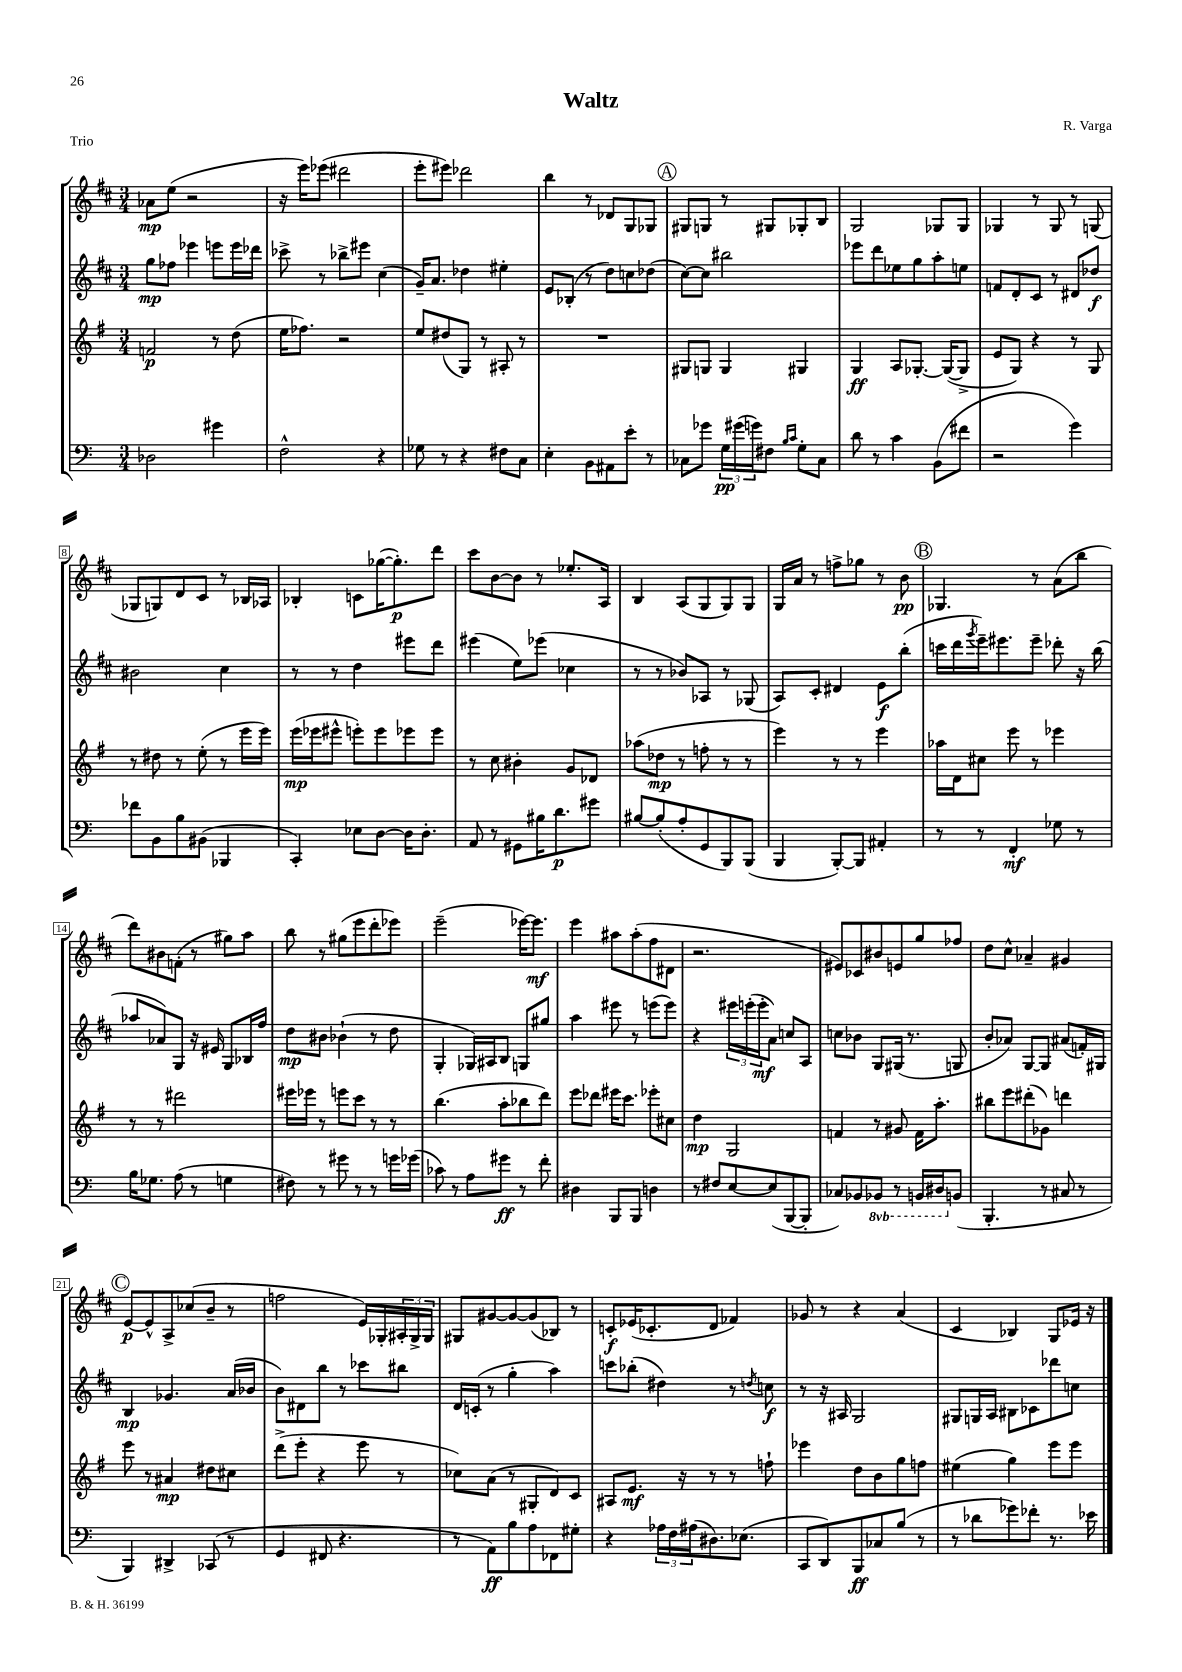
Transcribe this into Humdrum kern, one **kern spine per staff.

**kern	**dynam	**kern	**dynam	**kern	**dynam	**kern	**dynam
*part4	*part4	*part3	*part3	*part2	*part2	*part1	*part1
*staff4	*staff4	*staff3	*staff3	*staff2	*staff2	*staff1	*staff1
*clefF4	*	*clefG2	*	*clefG2	*	*clefG2	*
*k[]	*	*k[f#]	*	*k[f#c#]	*	*k[f#c#]	*
*M3/4	*	*M3/4	*	*M3/4	*	*M3/4	*
=1	=1	=1	=1	=1	=1	=1	=1
2D-X\	.	2fn/	p	8gg\L	mp	8a-X\L	mp
.	.	.	.	8ff-X\J	.	(8ee\J	.
.	.	.	.	4eee-X\	.	2r	.
4g#X\	.	8r	.	8eeen\L	.	.	.
.	.	(8dd\	.	16eee\L	.	.	.
.	.	.	.	16ddd-X\JJ	.	.	.
=2	=2	=2	=2	=2	=2	=2	=2
2F^^\	.	16ee\KL	.	8ccc-X^\	.	16r	.
.	.	8.ff-X\J)	.	.	.	16eee\KL)	.
.	.	.	.	8r	.	(8eee-X\J	.
.	.	2r	.	8bb-X^\L	.	2ddd#X\	.
.	.	.	.	8eee#X\J	.	.	.
4r	.	.	.	(4cc#\	.	.	.
=3	=3	=3	=3	=3	=3	=3	=3
8G-X\	.	8ee/L	.	16g~/KL)	.	8eee'\L	.
.	.	.	.	8.a/J	.	.	.
8r	.	(8dd#X/	.	.	.	8eee#X\J)	.
4r	.	8G/J)	.	4dd-X\	.	2ddd-X\	.
.	.	8r	.	.	.	.	.
8F#X\L	.	8A#X'/	.	4ee#X'\	.	.	.
8C\J	.	8r	.	.	.	.	.
=4	=4	=4	=4	=4	=4	=4	=4
4E'\	.	2.r	.	8e/L	.	4bb\	.
.	.	.	.	(8B-X'/J	.	.	.
8BB\L	.	.	.	8r	.	8r	.
8AA#X\	.	.	.	8dd\L)	.	8d-X/L	.
8e'\J	.	.	.	8ccn\	.	8G/	.
8r	.	.	.	(8dd-X\J	.	8G-X/J	.
!!LO:REH:place=s1:t=A
=5	=5	=5	=5	=5	=5	=5	=5
8C-X\L	.	8G#X/L	.	[8cc#\L)	.	8G#X/L	.
8g-X\J	.	8Gn/J	.	8cc#\J]	.	8Gn/J	.
24G\LL	pp	4G/	.	2bb#X\	.	8r	.
(24g#X\	.	.	.	.	.	.	.
24gn\J)	.	.	.	.	.	.	.
8F#X\J	.	.	.	.	.	8G#X/L	.
16qqB/LL	.	.	.	.	.	.	.
16qqc/JJ	.	.	.	.	.	.	.
8G'\L	.	4G#X/	.	.	.	8G-X'/	.
8C-\J	.	.	.	.	.	8B/J	.
=6	=6	=6	=6	=6	=6	=6	=6
8d\	.	4G/	ff	8eee-X\L	.	2G/	.
8r	.	.	.	8ddd\	.	.	.
4c\	.	8A/L	.	8ee-X\	.	.	.
.	.	[8.G-X'/J	.	8gg\	.	.	.
(8BB\L	.	.	.	8aa'\	.	8G-X/L	.
.	.	(16G-/KL_	.	.	.	.	.
8f#X\J	.	8G-^/J]	.	8een\J	.	8G-/J	.
=7	=7	=7	=7	=7	=7	=7	=7
2r	.	8e/L	.	8fn/L	.	4G-X/	.
.	.	8G/J)	.	8d'/	.	.	.
.	.	4r	.	8c#/J	.	8r	.
.	.	.	.	8r	.	8G-/	.
4g\)	.	8r	.	8d#X/L	.	8r	.
.	.	8G/	.	8dd-X/J	f	(8Gn/	.
!!LO:LB:g=z
=8	=8	=8	=8	=8	=8	=8	=8
8f-X\L	.	8r	.	2b#X\	.	8G-X/L	.
8BB\	.	8dd#X\	.	.	.	8Gn/)	.
8B\	.	8r	.	.	.	8d/	.
(8BB#X\J	.	(8ee'\	.	.	.	8c#/J	.
4BBB-X/	.	8r	.	4cc#\	.	8r	.
.	.	16eee\LL	.	.	.	16B-X/LL	.
.	.	16eee\JJ)	.	.	.	16A-X/JJ	.
=9	=9	=9	=9	=9	=9	=9	=9
4CC'/)	.	(16eee\LL	mp	8r	.	4B-X'/	.
.	.	16eee-X\J	.	.	.	.	.
.	.	8eee#X^^\J	.	8r	.	.	.
8E-X\L	.	8eeen'\L)	.	4dd\	.	8cn\L	.
[8D\J	.	8eee\	.	.	.	([16gg-X\K	.
.	.	.	.	.	.	8.gg-'\])	p
16D\KL]	.	8eee-X\	.	8eee#X\L	.	.	.
8.D'\J	.	.	.	.	.	.	.
.	.	8eee-\J	.	8ddd\J	.	8ddd\J	.
=10	=10	=10	=10	=10	=10	=10	=10
8AA/	.	8r	.	(4eee#X\	.	8ccc#\L	.
8r	.	8cc\	.	.	.	[8b\	.
8GG#X\L	.	4b#X'\	.	8ee\L)	.	8b\J]	.
16B#X\K	.	.	.	(8eee-X\J	.	8r	.
8.d\	p	.	.	.	.	.	.
.	.	8g/L	.	4cc-X\	.	8.ee-X'/L	.
8g#X\J	.	8d-X/J	.	.	.	.	.
.	.	.	.	.	.	16A/Jk	.
=11	=11	=11	=11	=11	=11	=11	=11
[8B#X/L	.	(8aa-X\L	.	8r	.	4B/	.
(8B#'/]	.	8dd-X\J	mp	8r	.	.	.
8A'/	.	8r	.	8b-X/L)	.	(8A/L	.
8GG/	.	8ffn'\	.	8A-X/J	.	8G/	.
8BBB/)	.	8r	.	8r	.	8G/)	.
(8BBB/J	.	8r	.	(8G-X/	.	8G/J	.
=12	=12	=12	=12	=12	=12	=12	=12
4BBB/	.	4eee\)	.	8A/L)	.	16G/LL	.
.	.	.	.	.	.	16a/JJ	.
.	.	.	.	8c#'/J	.	8r	.
[8BBB'/L)	.	8r	.	4d#X/	.	8ffn^\L	.
8BBB/J]	.	8r	.	.	.	8gg-X\J	.
4AA#X'/	.	4eee\	.	8e\L	f	8r	.
.	.	.	.	(8bb'\J	.	8b\	pp
!!LO:REH:place=s1:t=B
=13	=13	=13	=13	=13	=13	=13	=13
8r	.	16aa-X\LL	.	16cccn\LL	.	4.G-X/	.
.	.	16d\J	.	16ddd\	.	.	.
.	.	.	.	8qggg/	.	.	.
8r	.	8cc#X\J	.	16eee~\J)	.	.	.
.	.	.	.	8.eee#X\	.	.	.
4FF'/	mf	8eee\	.	.	.	.	.
.	.	8r	.	8eee#~\J	.	8r	.
8G-X\	.	4eee-X\	.	8ddd-X'\	.	(8a\L	.
8r	.	.	.	16r	.	8bb\J	.
.	.	.	.	(16bb\	.	.	.
!!LO:LB:g=z
=14	=14	=14	=14	=14	=14	=14	=14
16B\KL	.	8r	.	8aa-X/L	.	8ddd\L)	.
8.G-X\J	.	.	.	.	.	.	.
.	.	8r	.	8a-X/)	.	8b#X\	.
(8A\	.	2ddd#X\	.	8G/J	.	(8fn'\J	.
8r	.	.	.	16r	.	8r	.
.	.	.	.	16e#X/	.	.	.
4Gn\	.	.	.	8G/L	.	8gg#X\L)	.
.	.	.	.	16B-X/L	.	8aa\J	.
.	.	.	.	16ff#/JJ	.	.	.
=15	=15	=15	=15	=15	=15	=15	=15
8F#X\)	.	16eee#X\LL	.	8dd\L	mp	8bb\	.
.	.	16eee-X\JJ	.	.	.	.	.
8r	.	8r	.	8b#X\J	.	8r	.
8g#X\	.	8eeen\L	.	(4b-X`\	.	(8gg#X\L	.
8r	.	8ccc\J	.	.	.	8eee\	.
8r	.	8r	.	8r	.	8ddd'\	.
16gn\LL	.	8r	.	8dd\	.	8eee-X\J)	.
(16g-X\JJ	.	.	.	.	.	.	.
=16	=16	=16	=16	=16	=16	=16	=16
8c-X\)	.	(4.bb\	.	4G'/	.	(2eee~\	.
8r	.	.	.	.	.	.	.
8A\L	.	.	.	16G-X/LL)	.	.	.
.	.	.	.	16A#X/J	.	.	.
8g#X\J	ff	8aa'\L	.	8B/J	.	.	.
8r	.	8bb-X\	.	8Gn/L	.	[16eee-X\KL)	.
.	.	.	.	.	.	8.eee-\J]	mf
8f'\	.	8ddd\J)	.	8gg#X/J	.	.	.
=17	=17	=17	=17	=17	=17	=17	=17
4D#X\	.	8eee\L	.	4aa\	.	4eee\	.
.	.	8ddd-X\J	.	.	.	.	.
8BBB/L	.	16eee#X\KL	.	8eee#X\	.	8aa#X\L	.
.	.	8.ccc\J	.	.	.	.	.
8BBB/J	.	.	.	8r	.	(8aa#'\	.
4Dn\	.	8eee-X'\L	.	(8eeen\L	.	8ff#\	.
.	.	8cc#X\J	.	8eee\J)	.	8d#X\J	.
=18	=18	=18	=18	=18	=18	=18	=18
8r	.	4dd\	mp	4r	.	2.r	.
8F#X/L	.	.	.	.	.	.	.
[8E/	.	2G/	.	24eee#X\LL	.	.	.
.	.	.	.	(24eeen'\	.	.	.
.	.	.	.	24eee'\J	mf	.	.
(8E/]	.	.	.	8a\J)	.	.	.
[8BBB/	.	.	.	8ccn/L	.	.	.
8BBB'/J]	.	.	.	8A/J	.	.	.
=19	=19	=19	=19	=19	=19	=19	=19
8C-X/L)	.	4fn/	.	8ccn\L	.	8e#X/L)	.
8BB-X/	.	.	.	8b-X\J	.	8c-X/	.
*8ba	*	*	*	*	*	*	*
8BBB-X/J	.	8r	.	8G/L	.	8b#X/	.
8r	.	8g#X/	.	(16G#X/Jk	.	8en/	.
.	.	.	.	8.r	.	.	.
16BBBn/LL	.	16f\KL	.	.	.	8gg/	.
16DD#X/J	.	8.aa'\J	.	.	.	.	.
*X8ba	*	*	*	*	*	*	*
(8BBn/J	.	.	.	8Gn/	.	8ff-X/J	.
=20	=20	=20	=20	=20	=20	=20	=20
4.BBB'/	.	8bb#X\L	.	8b'/L	.	8dd\L	.
.	.	8eee\	.	8a-X/J)	.	8cc#^^\J	.
.	.	(8ddd#X'\	.	[8G/L	.	4a-X~/	.
8r	.	8g-X\J)	.	8G/J]	.	.	.
8C#X/	.	4dddn\	.	(8a#X/L	.	4g#X/	.
8r	.	.	.	16fn'/L)	.	.	.
.	.	.	.	16G#X/JJ	.	.	.
!!LO:LB:g=z
!!LO:REH:place=s1:t=C
=21	=21	=21	=21	=21	=21	=21	=21
4BBB/)	.	8eee\	.	4B/	mp	[8e/L	p
.	.	8r	.	.	.	8e^^/]	.
4DD#X^/	.	4a#X/	mp	4.g-X/	.	8A^/	.
.	.	.	.	.	.	(8cc-X/	.
(8CC-X/	.	8dd#X\L	.	.	.	8b~/J	.
8r	.	8cc#X\J	.	(16a/LL	.	8r	.
.	.	.	.	16b-X/JJ	.	.	.
=22	=22	=22	=22	=22	=22	=22	=22
4GG/	.	(8ddd^\L	.	8b\L)	.	2ffn\	.
.	.	8eee'\J	.	8d#X\	.	.	.
8FF#X/	.	4r	.	8bb\J	.	.	.
4.r	.	.	.	8r	.	.	.
.	.	8eee\	.	8ccc-X\L	.	16e/LL)	.
.	.	.	.	.	.	16G-X'/	.
.	.	8r	.	8bb#X\J	.	24A#X'/	.
.	.	.	.	.	.	24G-^/	.
.	.	.	.	.	.	24G-/JJ	.
=23	=23	=23	=23	=23	=23	=23	=23
8r	.	8cc-X\L)	.	16d/LL	.	8G#X/L	.
.	.	.	.	(16cn'/JJ	.	.	.
8AA\L)	ff	(8a\J	.	8r	.	[8g#X/	.
8B\	.	8r	.	4gg'\	.	8g#/_	.
8A\	.	8G#X'/L	.	.	.	(8g#/]	.
8FF-X\	.	8d/)	.	4aa\)	.	8B-X/J)	.
8G#X'\J	.	8c/J	.	.	.	8r	.
=24	=24	=24	=24	=24	=24	=24	=24
4r	.	8A#X/L	.	8cccn\L	.	8cn'/L	f
.	.	8.e/J	mf	(8bb-X'\J	.	(16e-X/K	.
.	.	.	.	.	.	8.c-X'/	.
24A-X\LL	.	.	.	4dd#X\)	.	.	.
24F\	.	.	.	.	.	.	.
.	.	16r	.	.	.	.	.
(24A#X\J	.	.	.	.	.	.	.
8.D#X\)	.	8r	.	.	.	8d/J	.
.	.	8r	.	8r	.	4f-X/)	.
(8.E-X\J	.	.	.	.	.	.	.
.	.	.	.	8qddn/	.	.	.
.	.	8ffn`\	.	8ccn\	f	.	.
=25	=25	=25	=25	=25	=25	=25	=25
8CC/L	.	4eee-X\	.	8r	.	8g-X/	.
8DD/)	.	.	.	16r	.	8r	.
.	.	.	.	16A#X/	.	.	.
8BBB/	ff	8dd\L	.	2G/	.	4r	.
8C-X/	.	8b\	.	.	.	.	.
(8B/J	.	8gg\	.	.	.	(4a/	.
8r	.	8ffn\J	.	.	.	.	.
=26	=26	=26	=26	=26	=26	=26	=26
8r	.	(4ee#X\	.	8G#X/L	.	4c#/	.
8d-X\L	.	.	.	16Gn/L	.	.	.
.	.	.	.	16A/JJ	.	.	.
8g-X\)	.	4gg\)	.	8B#X\L	.	4B-X/)	.
8f-X'\J	.	.	.	8c-X\	.	.	.
8.r	.	8eee\L	.	8ddd-X\	.	8G/L	.
.	.	8eee\J	.	8ccn\J	.	16e-X/Jk	.
16e-X\	.	.	.	.	.	16r	.
==	==	==	==	==	==	==	==
*-	*-	*-	*-	*-	*-	*-	*-
